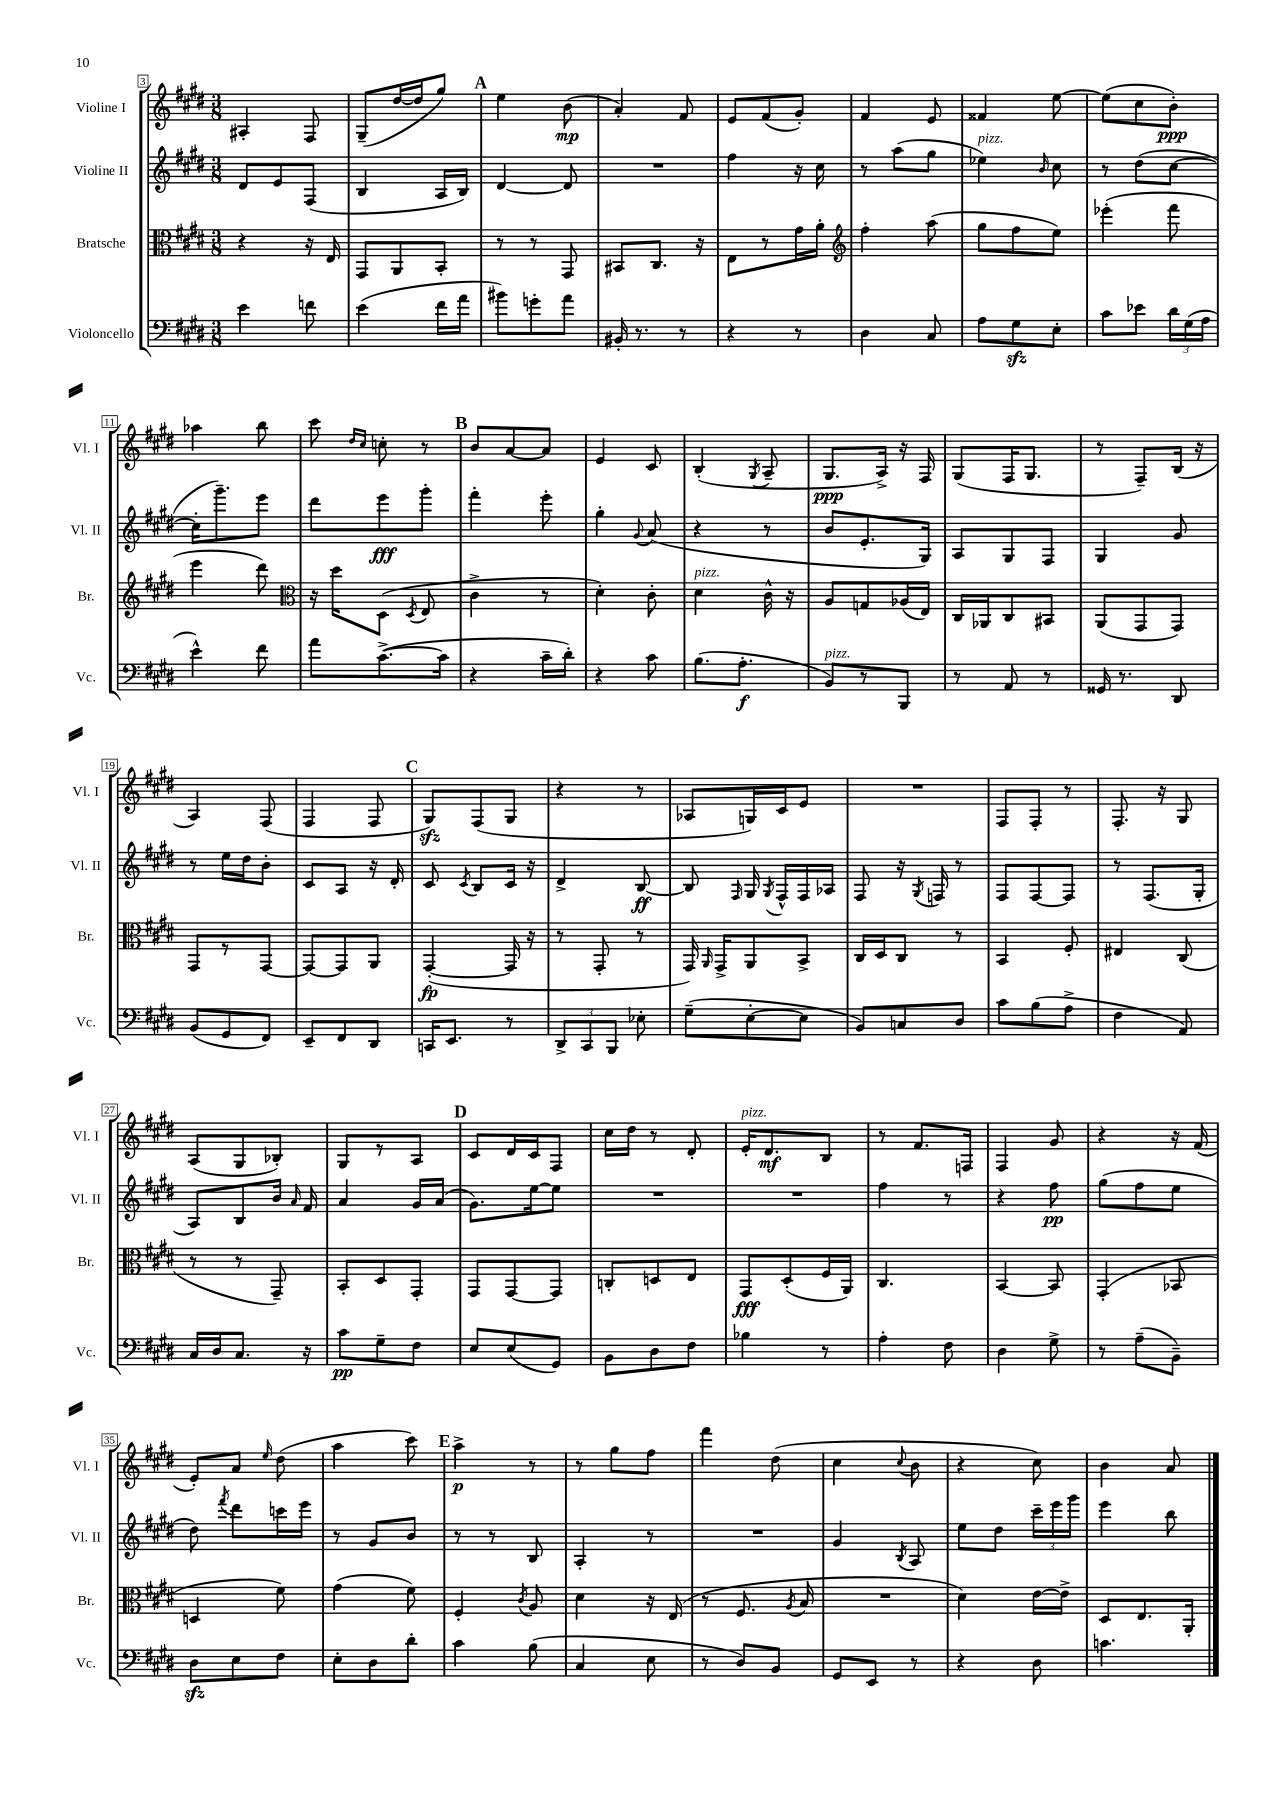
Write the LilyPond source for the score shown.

<<
\new StaffGroup <<
\new Staff = "s0" \with { instrumentName = "Violine I" shortInstrumentName = "Vl. I" } {
    \clef treble \key e \major \numericTimeSignature \time 3/8
    \autoBeamOff ais4-. fis8 |
    gis8[--( dis''16~ dis''16 gis''8]) |
    \mark \markup { \bold "A" } e''4 b'8\mp( |
    a'4-.) fis'8 |
    e'8[ fis'8( gis'8]-.) |
    fis'4 e'8 |
    fisis'4 e''8~ |
    e''8[( cis''8 b'8]-.\ppp) |
    aes''4 b''8 |
    cis'''8 \grace { dis''16[ cis''16] } c''8-. r8 |
    \mark \markup { \bold "B" } b'8[ a'8~ a'8] |
    e'4 cis'8 |
    b4-.( \acciaccatura { gis8 } a8-- |
    gis8.[\ppp a16]->) r16 fis16 |
    gis8[( fis16 gis8.] |
    r8 fis8[--) b16]( r16 |
    a4) fis8( |
    fis4 fis8 |
    \mark \markup { \bold "C" } gis8[\sfz) fis8( gis8] |
    r4 r8 |
    aes8[ g16) cis'16 e'8] |
    R4. |
    fis8[ fis8]-. r8 |
    fis8.-. r16 gis8 |
    a8[( gis8 bes8]-.) |
    gis8[ r8 a8] |
    \mark \markup { \bold "D" } cis'8[ dis'16 cis'16 fis8] |
    cis''16[ dis''16] r8 dis'8-. |
    e'16[-.^\markup { \italic "pizz." } dis'8.\mf b8] |
    r8 fis'8.[ f16] |
    fis4 gis'8 |
    r4 r16 fis'16( |
    e'8[-.) a'8] \grace { e''16 } dis''8( |
    a''4 cis'''8) |
    \mark \markup { \bold "E" } a''4->\p r8 |
    r8 gis''8[ fis''8] |
    fis'''4 dis''8( |
    cis''4 \appoggiatura { cis''8 } b'8 |
    r4 cis''8) |
    b'4 a'8 \bar "|." |
}
\new Staff = "s1" \with { instrumentName = "Violine II" shortInstrumentName = "Vl. II" } {
    \clef treble \key e \major \numericTimeSignature \time 3/8
    \autoBeamOff dis'8[ e'8 fis8]( |
    b4 a16[ b16]) |
    \mark \markup { \bold "A" } dis'4~ dis'8 |
    R4. |
    fis''4 r16 cis''16 |
    r8 a''8[( gis''8] |
    ees''4^\markup { \italic "pizz." }) \grace { b'16 } cis''8 |
    r8 dis''8[( cis''8]~ |
    cis''16[-. gis'''8.--) e'''8] |
    dis'''8[ e'''8\fff gis'''8]-. |
    \mark \markup { \bold "B" } fis'''4-. e'''8-. |
    gis''4-. \appoggiatura { gis'8 } a'8( |
    r4 r8 |
    b'8[ e'8.-. gis16]) |
    a8[ gis8 fis8] |
    gis4 gis'8 |
    r8 e''16[ dis''16 b'8]-. |
    cis'8[ a8] r16 dis'16-. |
    \mark \markup { \bold "C" } cis'8 \acciaccatura { cis'8 } b8[ cis'16] r16 |
    dis'4-> b8~\ff |
    b8 \grace { fis16 } gis16 \acciaccatura { gis8 } fis16[-^ fis16 aes16] |
    fis8 r16 \acciaccatura { gis8 } f16 r8 |
    fis8[ fis8~ fis8] |
    r8 fis8.[( gis16]-. |
    a8[) b8 b'16] \grace { a'16 } fis'16 |
    a'4 gis'16[ a'16]( |
    \mark \markup { \bold "D" } gis'8.[) e''16~ e''8] |
    R4. |
    R4. |
    fis''4 r8 |
    r4 fis''8\pp |
    gis''8[( fis''8 e''8] |
    dis''8) \acciaccatura { fis'''8 } dis'''8[ c'''16 e'''16] |
    r8 gis'8[ b'8] |
    \mark \markup { \bold "E" } r8 r8 b8 |
    a4-. r8 |
    R4. |
    gis'4 \acciaccatura { b8 } a8 |
    e''8[ dis''8] \tuplet 3/2 { cis'''16[-- e'''16 gis'''16] } |
    e'''4 b''8 \bar "|." |
}
\new Staff = "s2" \with { instrumentName = "Bratsche" shortInstrumentName = "Br." } {
    \clef alto \key e \major \numericTimeSignature \time 3/8
    \autoBeamOff r4 r16 e16 |
    gis,8[ a,8 b,8]-. |
    \mark \markup { \bold "A" } r8 r8 gis,8 |
    bis,8[ cis8.] r16 |
    e8[ r8 gis'16 a'16]-. |
    \clef treble fis''4-. a''8( |
    gis''8[ fis''8 e''8]) |
    ees'''4-.( fis'''8 |
    e'''4 dis'''8) |
    \clef alto r16 dis''16[ dis8]( \acciaccatura { dis8 } e8 |
    \mark \markup { \bold "B" } cis'4-> r8 |
    dis'4-.) cis'8-. |
    dis'4^\markup { \italic "pizz." } cis'16-^ r16 |
    a8[ g8 aes16( e16]) |
    cis16[ aes,16 cis8 bis,8] |
    a,8[( gis,8 gis,8]) |
    gis,8[ r8 gis,8]~ |
    gis,8[~ gis,8 a,8] |
    \mark \markup { \bold "C" } gis,4~-.\fp( gis,16 r16 |
    r8 gis,8-. r8 |
    gis,16) \grace { a,16 } gis,16[-> a,8 b,8]-> |
    cis16[ dis16 cis8] r8 |
    b,4 fis8-. |
    eis4 cis8( |
    r8 r8 gis,8--) |
    b,8[-. dis8 gis,8]-. |
    \mark \markup { \bold "D" } gis,8[ gis,8~ gis,8] |
    c8[-. d8 e8] |
    gis,8[\fff dis8-.( fis16 a,16]) |
    cis4. |
    b,4~ b,8 |
    gis,4-.( bes,8 |
    d4 fis'8) |
    gis'4( fis'8) |
    \mark \markup { \bold "E" } fis4-. \acciaccatura { cis'8 } a8 |
    dis'4 r16 e16( |
    r8 fis8. \acciaccatura { a8 } b16 |
    R4. |
    dis'4) e'16[~ e'16]-> |
    dis8[ e8. a,16]-. \bar "|." |
}
\new Staff = "s3" \with { instrumentName = "Violoncello" shortInstrumentName = "Vc." } {
    \clef bass \key e \major \numericTimeSignature \time 3/8
    \autoBeamOff e'4 f'8 |
    e'4( fis'16[ a'16] |
    \mark \markup { \bold "A" } bis'8[) g'8-. a'8] |
    bis,16-. r8. r8 |
    r4 r8 |
    dis4 cis8 |
    a8[ gis8\sfz e8]-. |
    cis'8[ ees'8] \tuplet 3/2 { dis'16[ gis16( a16] } |
    e'4-^) fis'8 |
    a'8[ cis'8.~->( cis'16] |
    \mark \markup { \bold "B" } r4 cis'16[-- dis'16]-.) |
    r4 cis'8 |
    b8.[( a8.]-.\f |
    b,8[^\markup { \italic "pizz." }) r8 b,,8] |
    r8 a,8 r8 |
    gisis,16 r8. dis,8 |
    b,8[( gis,8 fis,8]) |
    e,8[-- fis,8 dis,8] |
    \mark \markup { \bold "C" } c,16[ e,8.] r8 |
    \tuplet 3/2 { dis,8[-> cis,8 b,,8] } ees8-. |
    gis8[--( e8~-. e8] |
    b,8[) c8 dis8] |
    cis'8[ b8( a8]-> |
    fis4 a,8) |
    cis16[ dis16 cis8.] r16 |
    cis'8[\pp gis8-- fis8] |
    \mark \markup { \bold "D" } e8[ e8( gis,8]) |
    b,8[ dis8 fis8] |
    bes4 r8 |
    a4-. fis8 |
    dis4 gis8-> |
    r8 a8[--( b,8]--) |
    dis8[\sfz e8 fis8] |
    e8[-. dis8 dis'8]-. |
    \mark \markup { \bold "E" } cis'4 b8( |
    cis4 e8 |
    r8 dis8[) b,8] |
    gis,8[ e,8] r8 |
    r4 dis8 |
    c'4. \bar "|." |
}
>>
>>
\layout { \context { \Score currentBarNumber = #3 \override BarNumber.stencil = #(make-stencil-boxer 0.1 0.3 ly:text-interface::print) } }
